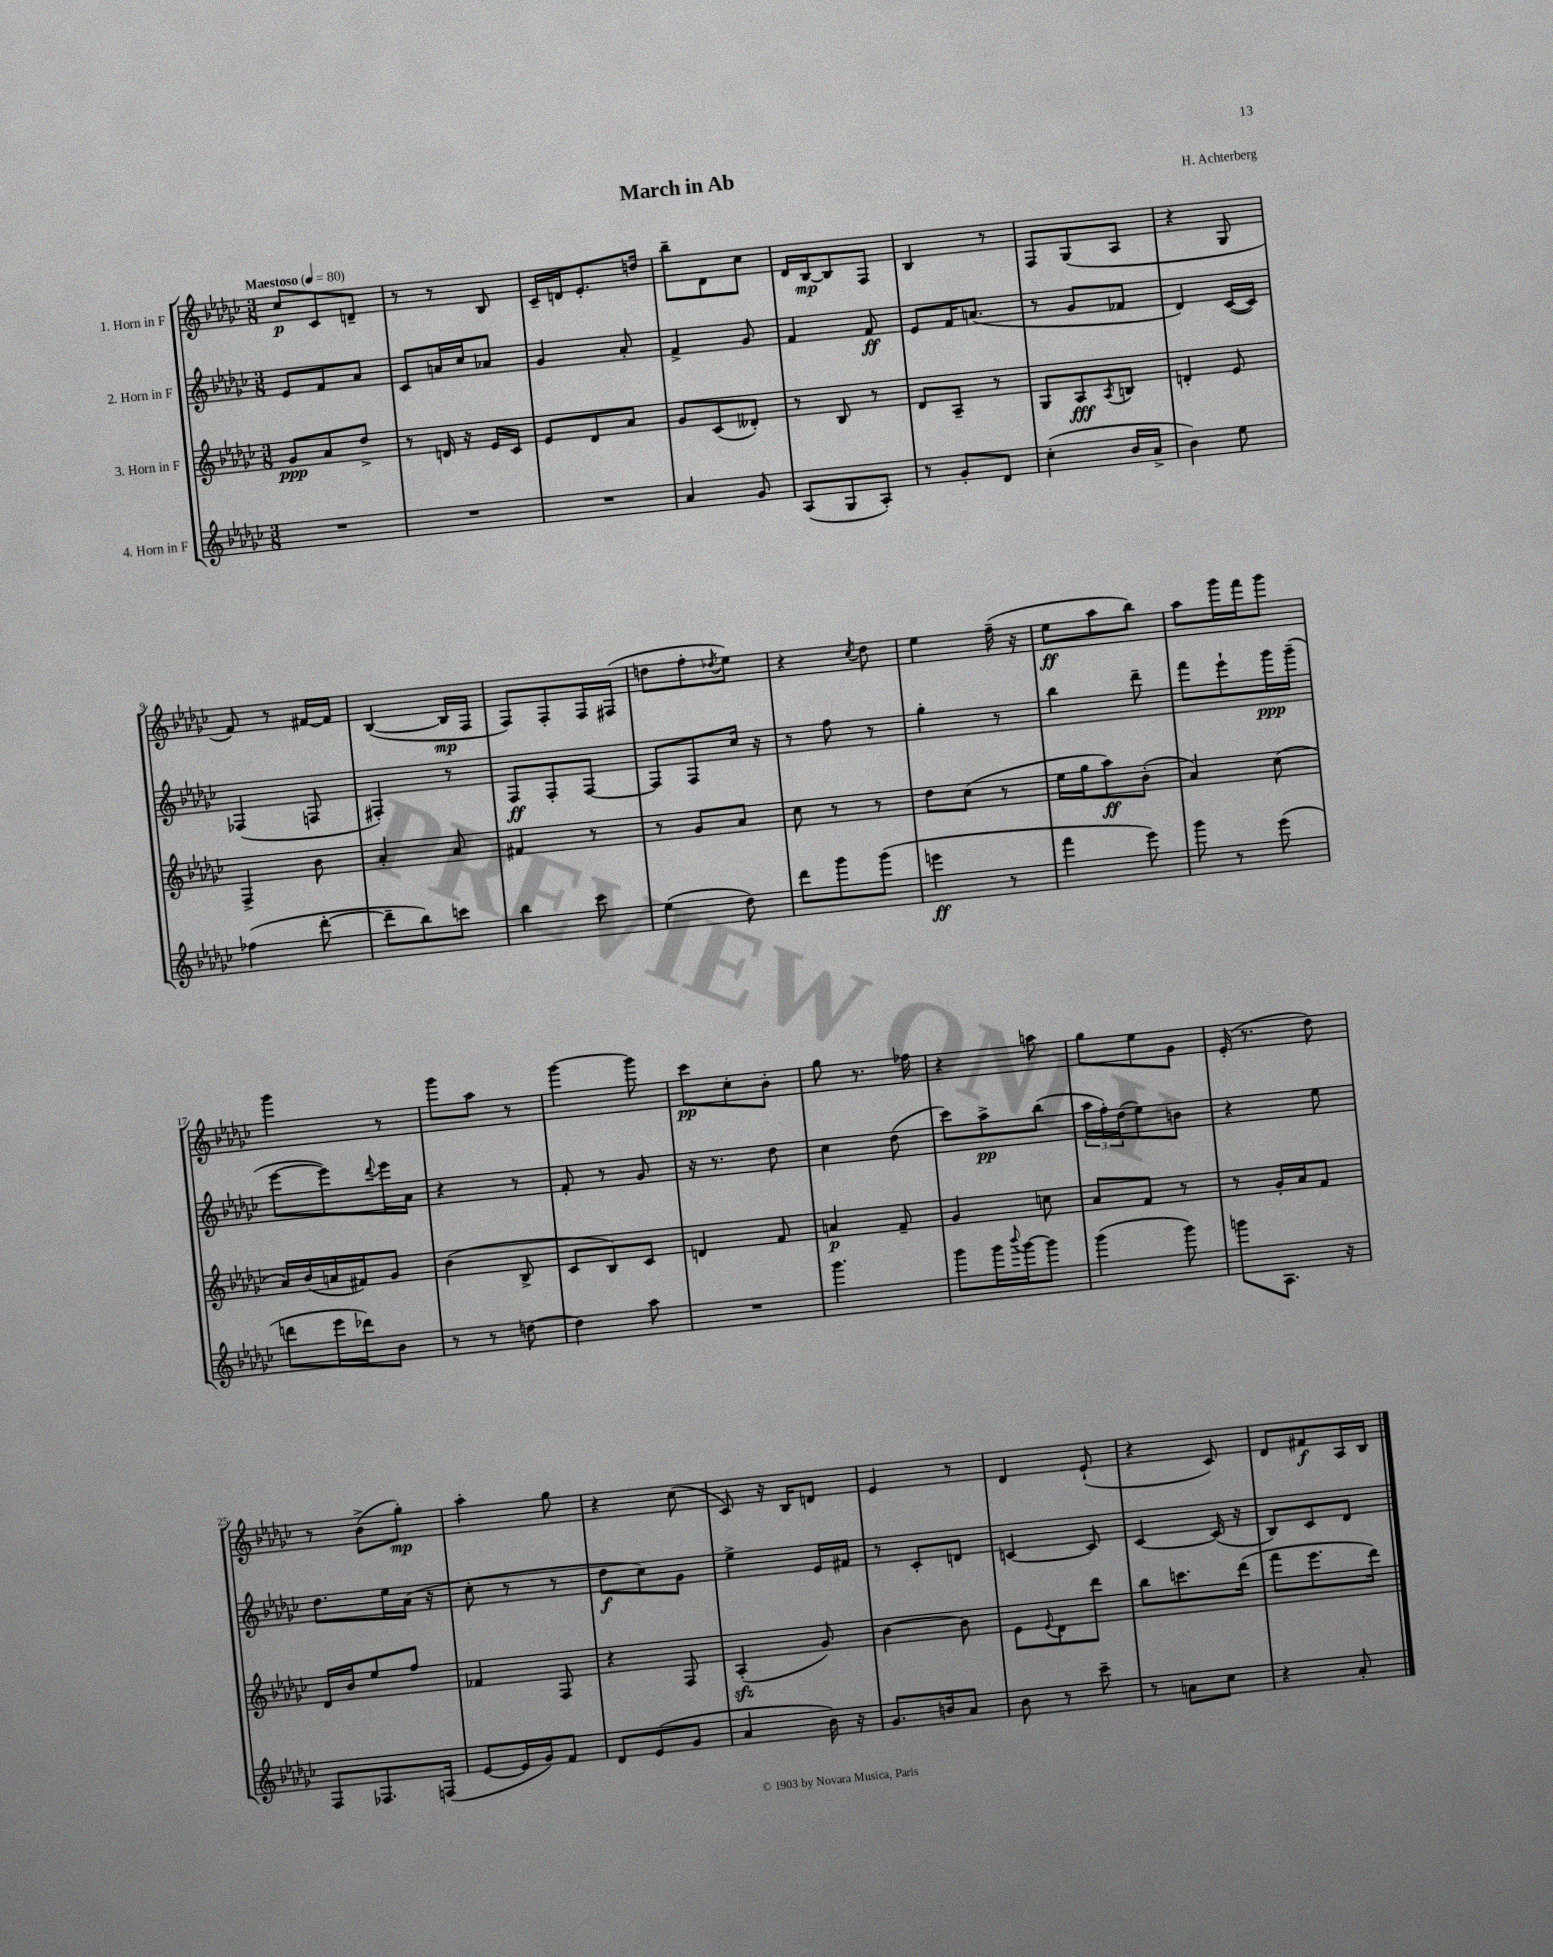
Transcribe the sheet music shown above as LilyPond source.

\header { title = "March in Ab" composer = "H. Achterberg" }
<<
\new StaffGroup <<
\new Staff = "s0" \with { instrumentName = "1. Horn in F" } {
    \clef treble \key ges \major \numericTimeSignature \time 3/8 \tempo "Maestoso" 4 = 80
    ces''8\p ces'8 d'8-- |
    r8 r8 bes8 |
    ces'16-- d'16 ees'8.-. d''16 |
    bes''8-- des'8 ces''8 |
    des'16 bes16~\mp bes8 f8 |
    bes4 r8 |
    f8 ges8( aes8 |
    r4 ges8 |
    f'8) r8 fis'16~ fis'16 |
    bes4~( bes16\mp f16 |
    f8) f8-. f16 fis16( |
    d''8 f''8-. \acciaccatura { des''8 } ees''8) |
    r4 \acciaccatura { ces''8 } des''8 |
    ees''4 f''16--( r16 |
    ees''8\ff aes''8 bes''8) |
    aes''8 ges'''16 f'''16 ges'''8 |
    ges'''4 r8 |
    ges'''8 aes''8 r8 |
    ges'''4~ ges'''8 |
    ces'''8\pp ces''8-. bes'8-. |
    ges''8 r8. fes''16 |
    r4 a''8 |
    ges''8 ees''8 ges'8 |
    ees'16-.( r8. des''8) |
    r8 bes'8->( ges''8-.\mp) |
    aes''4-. ges''8 |
    r4 ces''8( |
    ces'8) r16 bes16 d'8 |
    ees'4 r8 |
    des'4 ees'8-!( |
    r4 ces'8) |
    des'8 fis'8\f aes16 bes16 \bar "|." |
}
\new Staff = "s1" \with { instrumentName = "2. Horn in F" } {
    \clef treble \key ges \major \numericTimeSignature \time 3/8
    ees'8 f'8 aes'8 |
    ces'8 a'16 ces''16 aes'8 |
    ges'4 aes'8-. |
    f'4-> ges'8 |
    f'4 f'8\ff |
    ees'8 f'16 a'8.( |
    r8 ges'8 fes'8 |
    des'4) ces'16~( ces'16) |
    fes4( f8 |
    fis4-.) r8 |
    f8\ff f8-. f8~ |
    f8 f8 ces''16 r16 |
    r8 f''8 r8 |
    ges''4-. r8 |
    bes''4 des'''8-- |
    f'''8 ees'''8-! ges'''16\ppp ges'''16--( |
    ees'''8~ ees'''8) \appoggiatura { des'''8 } ees'''16 aes'16 |
    r4 r8 |
    f'8-. r8 ges'8 |
    r16 r8. des''8 |
    ces''4 des''8( |
    ces'''8) aes''8->\pp bes''8( |
    \tuplet 3/2 { aes''16 f''16-.) des''16( } ees''8) b'8 |
    r4 ees''8 |
    des''8. ees''16 aes'16( r16 |
    ces''8-. r8 r8 |
    des''8\f ces''8) ges'8 |
    ees''4-> ees'16 fis'16 |
    r8 ces'8-. d'8 |
    c'4~ c'8 |
    ces'4~ ces'16( r16 |
    bes8) ces'8 des'8 \bar "|." |
}
\new Staff = "s2" \with { instrumentName = "3. Horn in F" } {
    \clef treble \key ges \major \numericTimeSignature \time 3/8
    ges'8\ppp aes'8 des''8-> |
    r8 d'16 r16 ees'16 ces'16 |
    ees'8 des'8 aes'8 |
    ges'8 ces'8( deses'8-.) |
    r8 bes8 r8 |
    des'8 aes8-- r8 |
    ges8 aes8\fff \acciaccatura { aes8 } b8 |
    d'4-. ees'8 |
    f4-> bes'8 |
    aes'4-. aes'8 |
    fis'4 r8 |
    r8 ges'8 aes'8 |
    ces''8 r8 r8 |
    des''8 ces''8( r8 |
    ees''16 ges''16 aes''8\ff) bes'8-.( |
    aes'4) ces''8( |
    aes'16) bes'16( a'16 fis'16) ges'8 |
    bes'4( bes8-> |
    ces'8 bes8) ces'8 |
    d'4 f'8 |
    a'4\p f'8-- |
    ges'4 c''8 |
    aes'8 f'8 r8 |
    r8 ges'16-. aes'16 f'8 |
    des'16 bes'16 ees''8 f''8 |
    fes'4 f8 |
    r4 f8 |
    aes4-.\sfz( ges'8) |
    bes'4~ bes'8 |
    ees'8 \appoggiatura { ees'8 } des'8 des'''8 |
    bes''8 c'''8. des'''16( |
    f'''8 ees'''8. des'''16) \bar "|." |
}
\new Staff = "s3" \with { instrumentName = "4. Horn in F" } {
    \clef treble \key ges \major \numericTimeSignature \time 3/8
    R4. |
    R4. |
    R4. |
    aes'4 ges'8 |
    aes8( ges8 aes8-.) |
    r8 ges'8-. des'8 |
    ces''4-.( bes'16 aes'16-> |
    bes'4) ees''8 |
    fes''4( des'''8~-. |
    des'''8-- bes''8) c'''8 |
    bes''4 ces'''8 |
    ees''4( des''8) |
    des'''8 ges'''8 ges'''8( |
    e'''4\ff r8 |
    f'''4 ees'''8) |
    ges'''8 r8 ees'''8( |
    d'''8 ees'''16 des'''16) bes'8 |
    r8 r8 d''8~ |
    d''4 aes''8 |
    R4. |
    ges'''4. |
    ges'''8 ges'''16 \appoggiatura { bes'''8 } ges'''16~ ges'''8 |
    ges'''4( ges'''8) |
    g'''8 aes8. r16 |
    f8 fes8. f16( |
    ees'8~ ees'16 ges'16) f'8 |
    des'8 ees'8( ges'8 |
    aes'4 bes'16) r16 |
    ges'8. b'16 aes'8 |
    bes'8 r8 ces'''8-- |
    r8 a'8 ces''8 |
    r4 aes'8-. \bar "|." |
}
>>
>>
